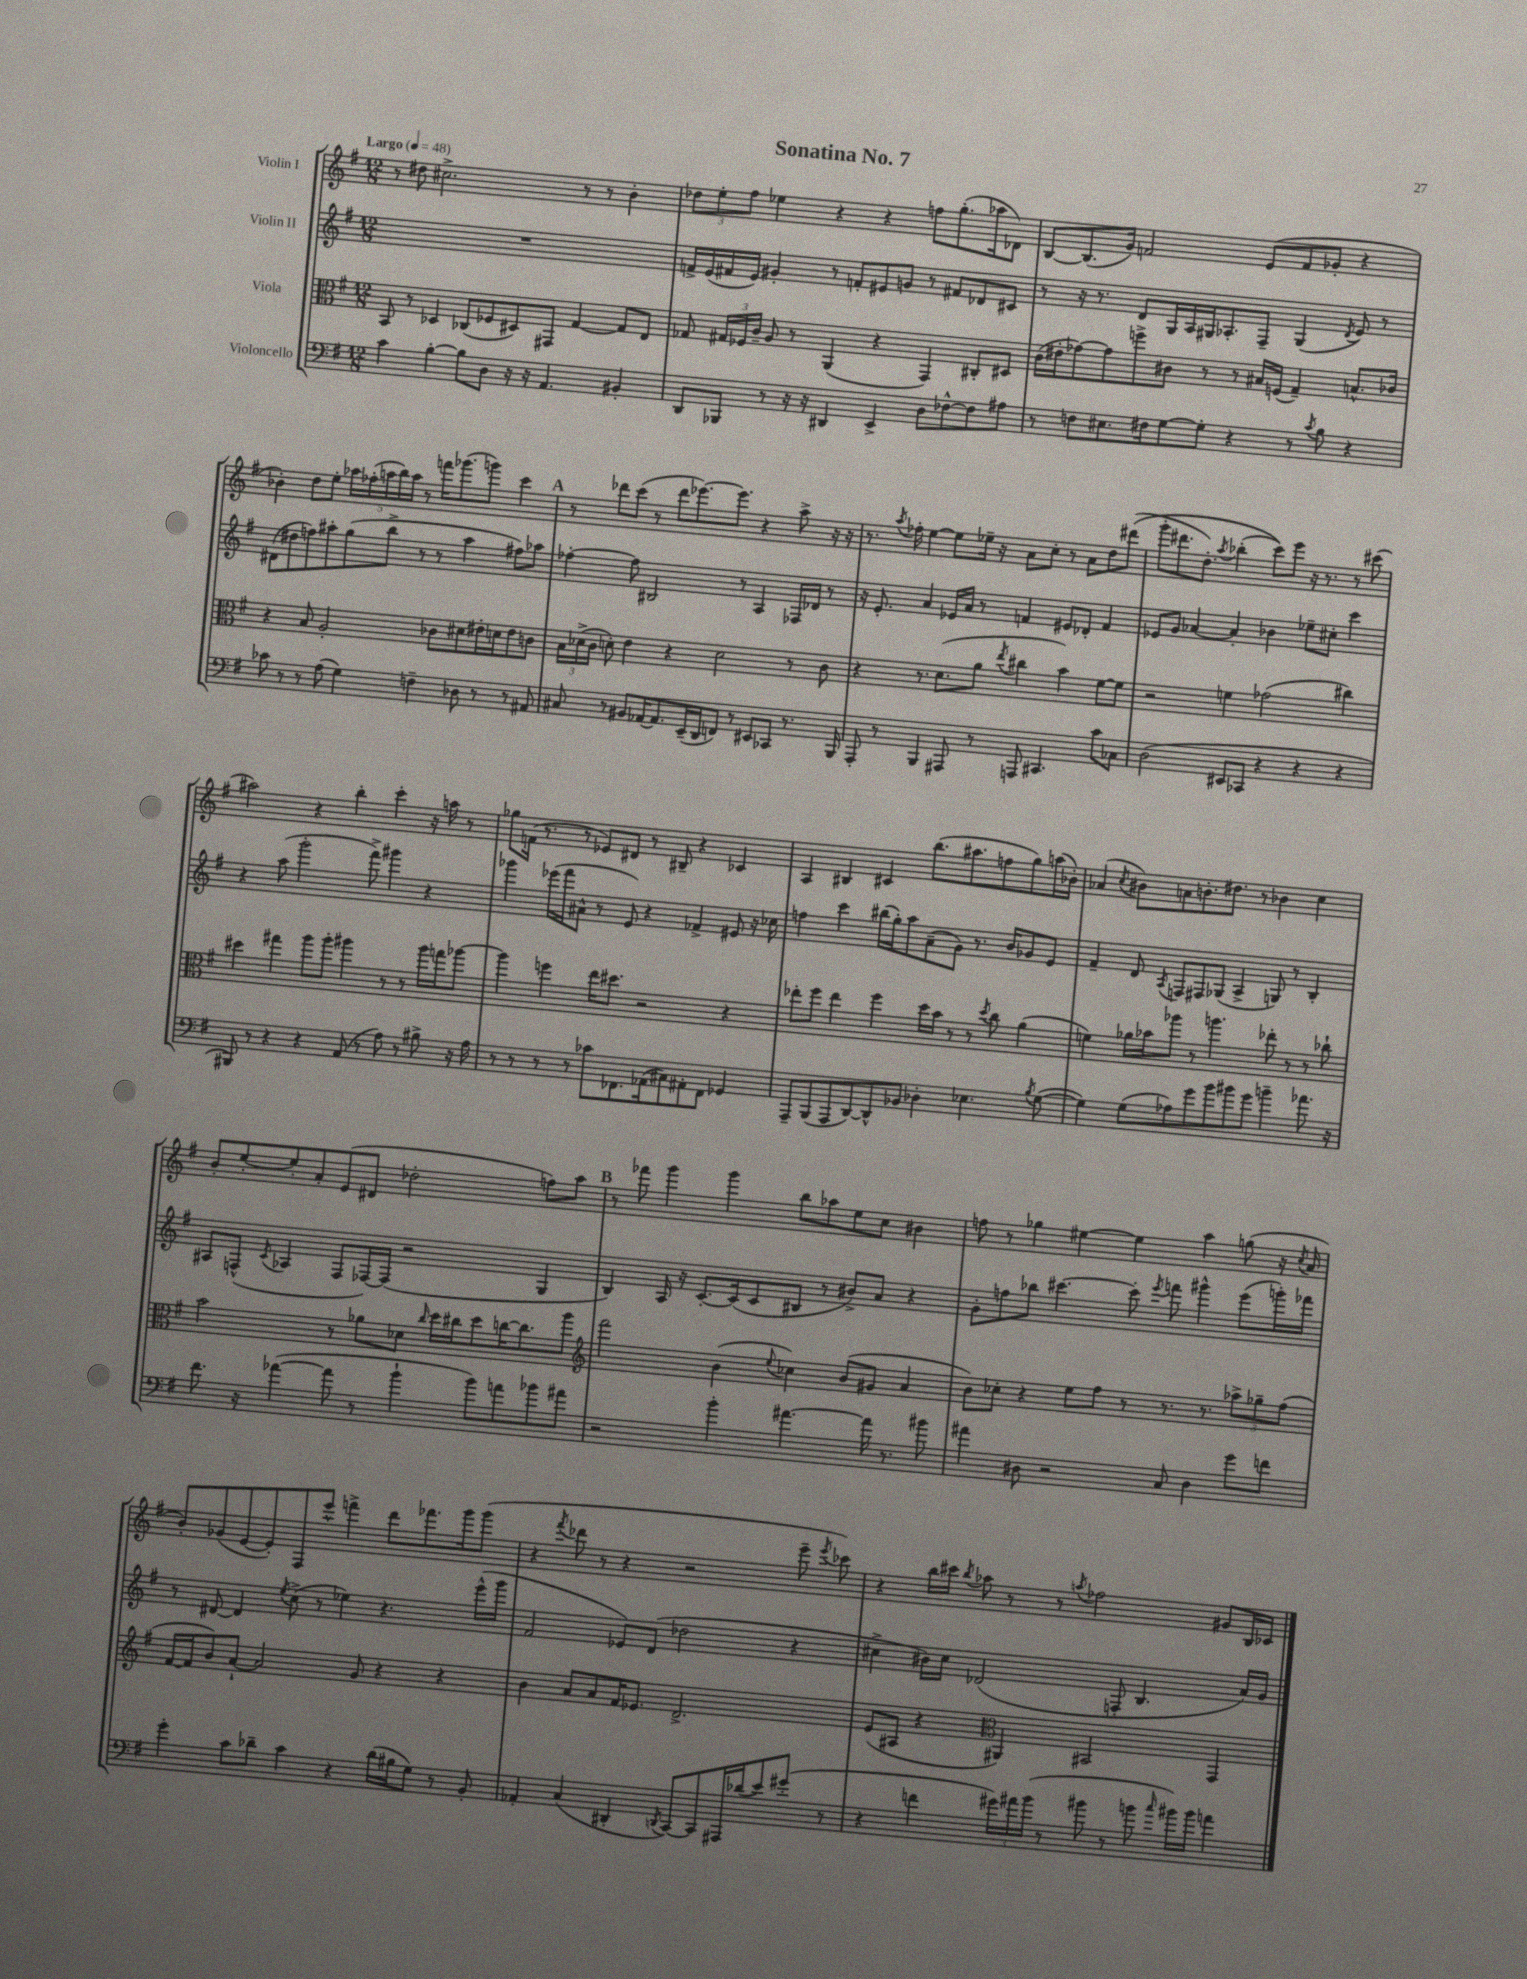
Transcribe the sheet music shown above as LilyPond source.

\header { title = "Sonatina No. 7" }
<<
\new StaffGroup <<
\new Staff = "s0" \with { instrumentName = "Violin I" } {
    \clef treble \key g \major \numericTimeSignature \time 12/8 \tempo "Largo" 4 = 48
    \autoBeamOff r8 dis''8 cis''2.-> r8 r8 b'4-. |
    \tuplet 3/2 { des''8[ e''8-. fis''8] } ees''4 r4 r4 f''8[ g''8.-.( aes''16 des'8]) |
    b8[~ b8.( g'16]) f'2 e'8[( f'8 ges'8]-. r4 |
    bes'4-.) d''8[ e''8]-. \tuplet 5/4 { aes''16[ fes''16-.( a''16 b''16) a''16] } r8 f'''16[ ges'''8.( g'''8]) c'''4 |
    \mark \markup { \bold "A" } r8 des'''8[ c'''8]( r8 des'''8[ ees'''8.~) ees'''8.] r4 a''8-> r16 r16 |
    r8. \acciaccatura { a''8 } fes''16-. e''4~ e''8[ ees''16]-- r16 a'8[ c''8]-. r8 a'8[ d''8 dis'''8](\( |
    g'''8[-. dis'''8. d''8.]-.) \acciaccatura { a''8 } bes''4-.( c'''8[)\) e'''8] r16 r8. r8 cis'''8( |
    ais''2) r4 b''4-. c'''4-. r16 a''16 r8 |
    ges''8[ f'16]( r8. r8 ees'8[) dis'8] r8 bis8-- r4 ces'4 |
    a4 bis4 cis'4 b''8.[( ais''8. f''8 g''8) a''16( bes'16]-.) |
    aes'4( \acciaccatura { c''8 } bis'8[) a'8 b'8.-. dis''8.] r8 bes'4 c''4 |
    b'8[-. e''8~-. e''8-. a'8-. e'8( dis'8] des''2-. f''8[) a''8] |
    \mark \markup { \bold "B" } r8 fes'''8 g'''4 g'''4 b''8[ aes''8 e''8 c''8] bis'4 |
    f''8 r8 ges''4 eis''4~ eis''4 a''4 g''8( r16 \acciaccatura { c''8 } a'16 |
    b'8[-.) ges'8( e'8~ e'8-.) fis8 e'''8]-^ f'''4-> d'''8[ fes'''8. g'''16 g'''8]( |
    r4 \acciaccatura { fis'''8 } des'''8 r8 r4 r2 e'''8-- \acciaccatura { e'''8 } ces'''8) |
    r4 b''16[ cis'''16] \acciaccatura { b''8 } aes''8 r8 r8 \acciaccatura { a''8 } fes''2 gis'8[ b16 ces'16] \bar "|." |
}
\new Staff = "s1" \with { instrumentName = "Violin II" } {
    \clef treble \key g \major \numericTimeSignature \time 12/8
    \autoBeamOff R1. |
    f'16[-> e'16( fis'16 e'16]) gis'4-. r8 f'8[-. eis'8 g'8] r8 fis'8[ des'8 cis'8] |
    r8 r16 r8. d'8[ g16 a16 gis16 aes8.-. fis8]-- gis4( \acciaccatura { d'8 } e'8) r8 |
    dis'8[( dis''8 f''8) ais''8-. g''8( b''8]-> r8 r8 ais''4 fis''8[) aes''8] |
    \mark \markup { \bold "A" } fes''4~-. fes''8 bis2 r8 a4 fes16[ des'16] r8 |
    r16 e'8.-. a'4 ees'16[ a'16] r8 f'4 eis'8[ des'8]-. f'4 |
    ees'8[ g'8] aes'4~ aes'4-. bes'4 ees''8[-- cis''8]-. c'''4 |
    r4 a''8( g'''2-. fis'''8->) gis'''4 r4 |
    ges'''4 ees'''16[( fis'''16 ais'8]-^ r8 e'8) r4 fes'4-> eis'8 r16 ces''16 |
    f''4 c'''4 bis''16[( g''16-.) a''8 a'8--( g'8]) r8. b'16[ ges'8 e'8] |
    fis'4-- d'8 \acciaccatura { a8 } f8[ fis8 ges8]( a4-> g8) r8 b4-. |
    ais8[ f8]-^( \acciaccatura { c'8 } aes4 f8[ fes16~) fes16]( r2 g4 |
    \mark \markup { \bold "B" } b4) a16 r16 c'8.[~-. c'16( c'8 bis8] r8 bis'8[->) a'8] r4 |
    g'8[-. f''8 bes''8] cis'''4.~ cis'''8-. \acciaccatura { e'''8 } f'''8 gis'''4-^ e'''8[( g'''16-.) fes'''16] |
    r8 dis'8~ dis'4 \acciaccatura { e''8 } c''8->( r8 ees''4) r4. e'''16[-^( g'''16] |
    fis'2 ees'8[) d'8]( des''2 r4 |
    cis''4-> bis'16[) cis''16] des'2( f8-. b4. a'16[) g'16] \bar "|." |
}
\new Staff = "s2" \with { instrumentName = "Viola" } {
    \clef alto \key g \major \numericTimeSignature \time 12/8
    \autoBeamOff b,8 r8 des4 ces8[( fes8 dis8) gis,8] g4~ g8[ e8] |
    ges8 \tuplet 3/2 { gis16[ fes16 c'16]-- } a8 r8 a,4( r4 g,4) cis8[-. dis8] |
    c'16[( eis'16-. ges'8~) ges'8 f''8-> cis'8] r8 r8 bis16[ f16]( g4--) b8.[-^ ces'16] |
    r4 b8 a2-. ces'8[ dis'8 eis'16-. d'16 eis'8 c'8] |
    \mark \markup { \bold "A" } \tuplet 3/2 { b16[ des'16->( c'16] } d'8-.) e'4 r4 d'2 r8 c'8 |
    r4 r8. d'8.[( a'8] \acciaccatura { e''8 } cis''4 b'4) fis'8[~ fis'8] |
    r2 f'4 ges'2( cis''4) |
    dis''4 gis''4 a''8[ a''8]-. ais''4 r8 r8 ais''16[ g''16 aes''8]~ |
    aes''4 f''4 e''16[ dis''8.] r2 r4 |
    ees''8[-. fis''8] ees''4 fis''4 d''16[ b'16] r8 r8 \acciaccatura { d''8 } c''8 a'4( |
    f'4) aes'16[ bes'16 aes''8] r8 a''4. ees''8-. r8 r8 ces''8-! |
    b'2 r8 aes'8[ des'8] \grace { c''16 } d''16[ cis''16 d''8 c''16~ c''8. a''8] |
    \mark \markup { \bold "B" } \clef treble fis'''2 b'4( \appoggiatura { e''8 } ces''4) b'8[( gis'8] a'4 |
    b'8[) ces''8]-. r4 e''8[ fis''8] r8 r8. r8. \tuplet 3/2 { aes''8[-> ges''8-- fis''8]( } |
    fis'16[~ fis'16 b'8) a'8]~-! a'2 g'8 r4 r4 |
    b'4 a'8[ a'8 fis'16 ees'8.] d'2.-> |
    e'8[( ais8] r4 \clef alto ais,4) bis,2 g,4 \bar "|." |
}
\new Staff = "s3" \with { instrumentName = "Violoncello" } {
    \clef bass \key g \major \numericTimeSignature \time 12/8
    \autoBeamOff c'4 b4~-. b8[ d8] r16 r16 a,4. bis,4-. |
    d,8[ bes,,8] r8 r16 r16 dis,4 e,4-> d8[ fes8~-^ fes8 ais8] |
    r8 f8[ eis8. fis16 g8~ g8]-. r4 r8 \acciaccatura { c'8 } b8 r4 |
    ces'8 r8 r8 a8( g4) f4-- des8 r8 r8 ais,8 |
    \mark \markup { \bold "A" } cis8 r8 bis,8[ aes,16~ aes,8. e,16--( d,16 f,8]) r8 eis,8[ ces,8] r8. b,,16 |
    a,,8-. r8 b,,4 ais,,8 r8 a,,8 cis,4. c'8[ ces8] |
    d2( eis,8[ ces,8] r4 r4 r4 |
    bis,,8) r8 r4 r4 a,8( r8 a8) r8 bis8-> r16 a16 |
    r8 r8 r8 r8 ces'8[ fes,8. aes,16( cis8) ais,8-. fes,8] ges,4 |
    a,,8[-- b,,8( a,,8 d,8~) d,8-^ bes,8] des4-. ees4. \acciaccatura { b8 } g8~( |
    g4) g8[( aes8) g'8 b'8 bis'8 g'8] b'4-- aes'8. r16 |
    fis'8. r16 aes'4~( aes'8 r8 b'4-! b'8[) a'8 bes'8 ais'8] |
    \mark \markup { \bold "B" } r2 b'4-. ais'4.~ ais'16 r8. bis'8 |
    ais'4 dis8 r2 c8 dis4 g'8[ f'8] |
    g'4-. c'8[ des'8]-- c'4 r4 des'16[( bis16 g8]) r8 b,8-. |
    aes,4-. c4( dis,4-. \acciaccatura { d,8 } c,8[~) c,8 ais,,16 des'16( e'8) gis'8]-.( r8 |
    r4 f'4 \tuplet 3/2 { gis'16[) ais'16 b'16]( } r8 bis'8 r8 b'8 \grace { c''16 } bis'16[) bis'16] a'4 \bar "|." |
}
>>
>>
\layout { \context { \Score \remove "Bar_number_engraver" } }
